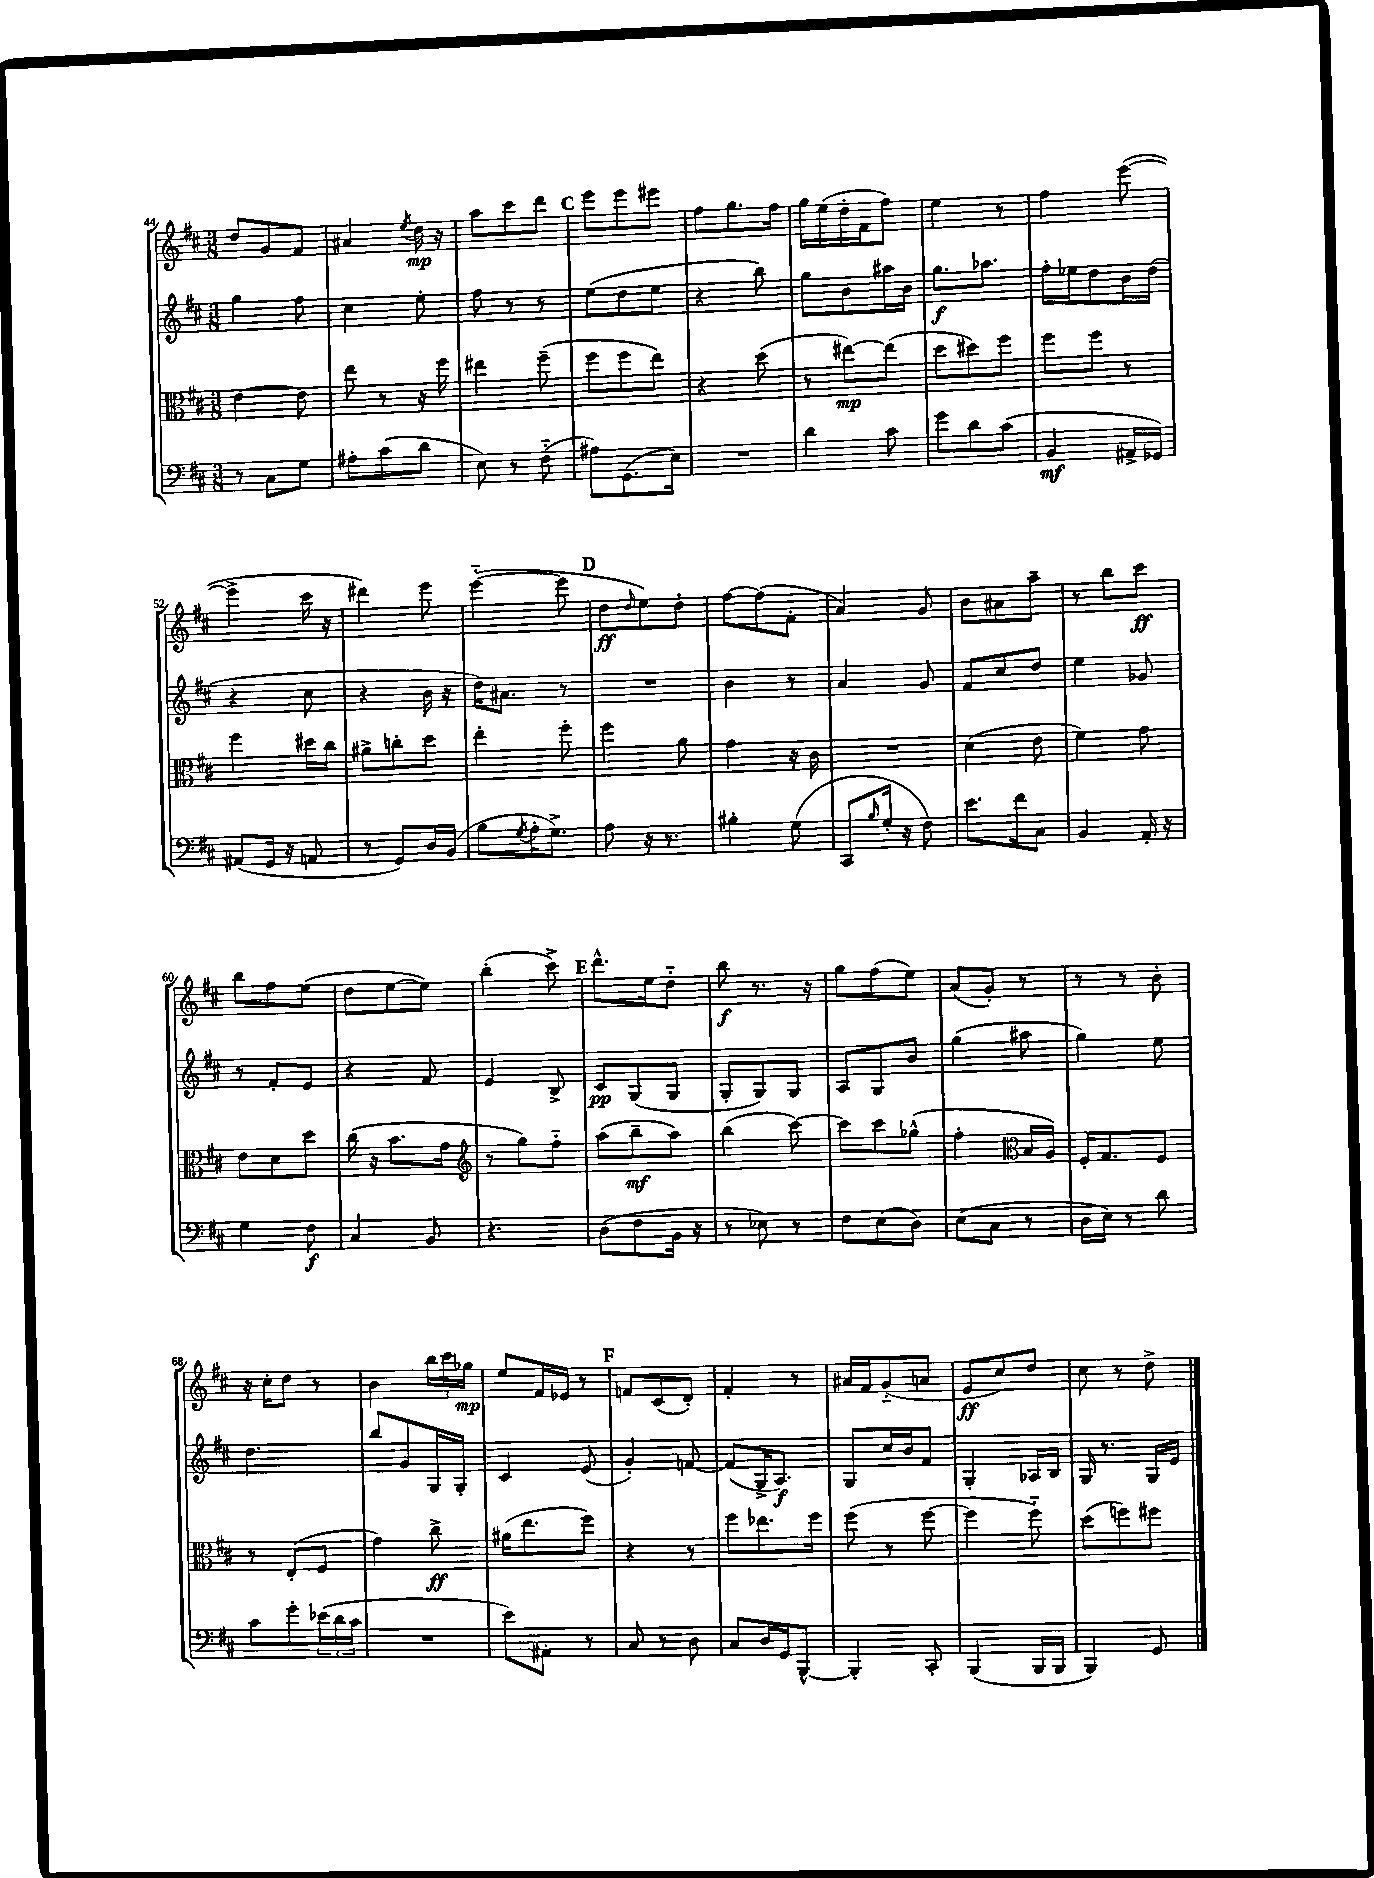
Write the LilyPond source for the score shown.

<<
\new StaffGroup <<
\new Staff = "s0" {
    \clef treble \key d \major \numericTimeSignature \time 3/8
    d''8 g'8 fis'8 |
    ais'4 \acciaccatura { e''8 } d''16\mp r16 |
    a''8 cis'''8 d'''8 |
    \mark \markup { \bold "C" } e'''8 e'''8 eis'''8 |
    fis''8 g''8. fis''16 |
    g''16 e''16( d''16-. fis'16 fis''8) |
    e''4 r8 |
    fis''4 e'''8~( |
    e'''4-> cis'''16 r16 |
    dis'''4) e'''8 |
    e'''4~-_( e'''8 |
    \mark \markup { \bold "D" } d''8\ff \grace { d''16 } e''8) d''8-. |
    fis''8~ fis''8( fis'8-. |
    a'4) g'8 |
    b'8 ais'8 a''8-- |
    r8 b''8 cis'''8\ff |
    b''8 fis''8 e''8( |
    d''8 e''8~ e''8) |
    b''4-.( cis'''8->) |
    \mark \markup { \bold "E" } d'''8.-^ e''16 d''8-_ |
    b''8\f r8. r16 |
    g''8 fis''8( e''8) |
    a'8( g'8-.) r8 |
    r8 r8 b'8-. |
    r16 cis''16-. d''8 r8 |
    b'4 \tuplet 3/2 { b''16 cis'''16 ges''16\mp } |
    e''8 fis'16 ees'16 r8 |
    \mark \markup { \bold "F" } f'8 cis'8( d'8-.) |
    fis'4-. r8 |
    ais'16 fis'16 g'8-_( a'8 |
    e'8\ff cis''8) d''8 |
    cis''8 r8 d''8-> \bar "|." |
}
\new Staff = "s1" {
    \clef treble \key d \major \numericTimeSignature \time 3/8
    g''4 fis''8 |
    cis''4 e''8-. |
    fis''8 r8 r8 |
    \mark \markup { \bold "C" } e''8( d''8 e''8 |
    r4 b''8) |
    g''8 b'8 ais''16 b'16 |
    g''8.\f aes''8. |
    fis''16-. ees''16 d''8 b'16 d''16( |
    r4 cis''8 |
    r4 b'16 r16 |
    d''16) ais'8. r8 |
    \mark \markup { \bold "D" } R4. |
    b'4 r8 |
    a'4 g'8 |
    fis'8 cis''8 d''8 |
    e''4 ges'8 |
    r8 fis'8-. e'8 |
    r4 fis'8 |
    e'4 b8-> |
    \mark \markup { \bold "E" } cis'8\pp g8( g8 |
    g8-. g8) g8 |
    a8 g8 b'8 |
    g''4( ais''8 |
    g''4) e''8 |
    d''4. |
    b''8 g'8 g16 g16-. |
    cis'4 e'8( |
    \mark \markup { \bold "F" } g'4-.) f'8~ |
    f'8( g16-> a8.\f) |
    g8 cis''16 b'16 fis'8 |
    g4-. aes16 b16 |
    g16 r8. g16 e'16 \bar "|." |
}
\new Staff = "s2" {
    \clef alto \key d \major \numericTimeSignature \time 3/8
    e'4~ e'8 |
    e''8 r8 r16 fis''16 |
    eis''4 fis''8--( |
    \mark \markup { \bold "C" } fis''8 fis''8 e''8) |
    r4 d''8( |
    r8 eis''8~\mp) eis''8( |
    d''8 dis''8) fis''8 |
    fis''8 fis''8 r8 |
    fis''4 dis''16 cis''16 |
    ais'8-> c''8-. d''8 |
    e''4-. fis''8-. |
    \mark \markup { \bold "D" } fis''4 a'8 |
    g'4 r16 cis'16 |
    R4. |
    d'4( e'8 |
    fis'4) g'8 |
    e'8 d'8 d''8 |
    cis''16( r16 b'8. g'16 |
    \clef treble r8 g''8) fis''8-_ |
    \mark \markup { \bold "E" } a''8( b''8--\mf a''8) |
    b''4( cis'''8~) |
    cis'''8 cis'''8 ges''8-^( |
    fis''4-. \clef alto b16 a16) |
    fis16-. g8. fis8 |
    r8 e8-.( fis8 |
    g'4) cis''8->\ff |
    ais'16( e''8. fis''8) |
    \mark \markup { \bold "F" } r4 r8 |
    fis''8 ees''8. fis''16 |
    fis''8( r8 fis''8~ |
    fis''4 fis''8-_) |
    d''8( f''8) fis''8 \bar "|." |
}
\new Staff = "s3" {
    \clef bass \key d \major \numericTimeSignature \time 3/8
    r8 cis8 g8 |
    ais8-. cis'8( d'8 |
    e8) r8 fis8-_( |
    \mark \markup { \bold "C" } ais8) g,8.( e16) |
    R4. |
    d'4 cis'8 |
    g'8 d'8 cis'8( |
    b,4\mf ais,16-> ges,16) |
    ais,8( g,16 r16 a,8 |
    r8 g,8) d16 b,16( |
    b8 \acciaccatura { g8 } a16-. g8.->) |
    \mark \markup { \bold "D" } a8 r16 r8. |
    bis4-. g8( |
    cis,8 \grace { b16 } g16-. r16 fis8) |
    e'8. fis'16 cis8 |
    b,4 a,16-. r16 |
    g4 fis8\f |
    cis4 b,8 |
    r4. |
    \mark \markup { \bold "E" } d8( fis8 b,16 r16 |
    r8 ees8) r8 |
    fis8 e8( d8) |
    e8( cis8 r8 |
    d16 e16) r8 d'8 |
    cis'8 g'8-. \tuplet 3/2 { ees'16( d'16 cis'16 } |
    R4. |
    e'8) ais,8-. r8 |
    \mark \markup { \bold "F" } cis8 r8 d8 |
    cis8 d16 g,16 b,,8~-^ |
    b,,4-. cis,8-. |
    b,,4( b,,16 b,,16 |
    b,,4) g,8 \bar "|." |
}
>>
>>
\layout { \context { \Score currentBarNumber = #44 } }
